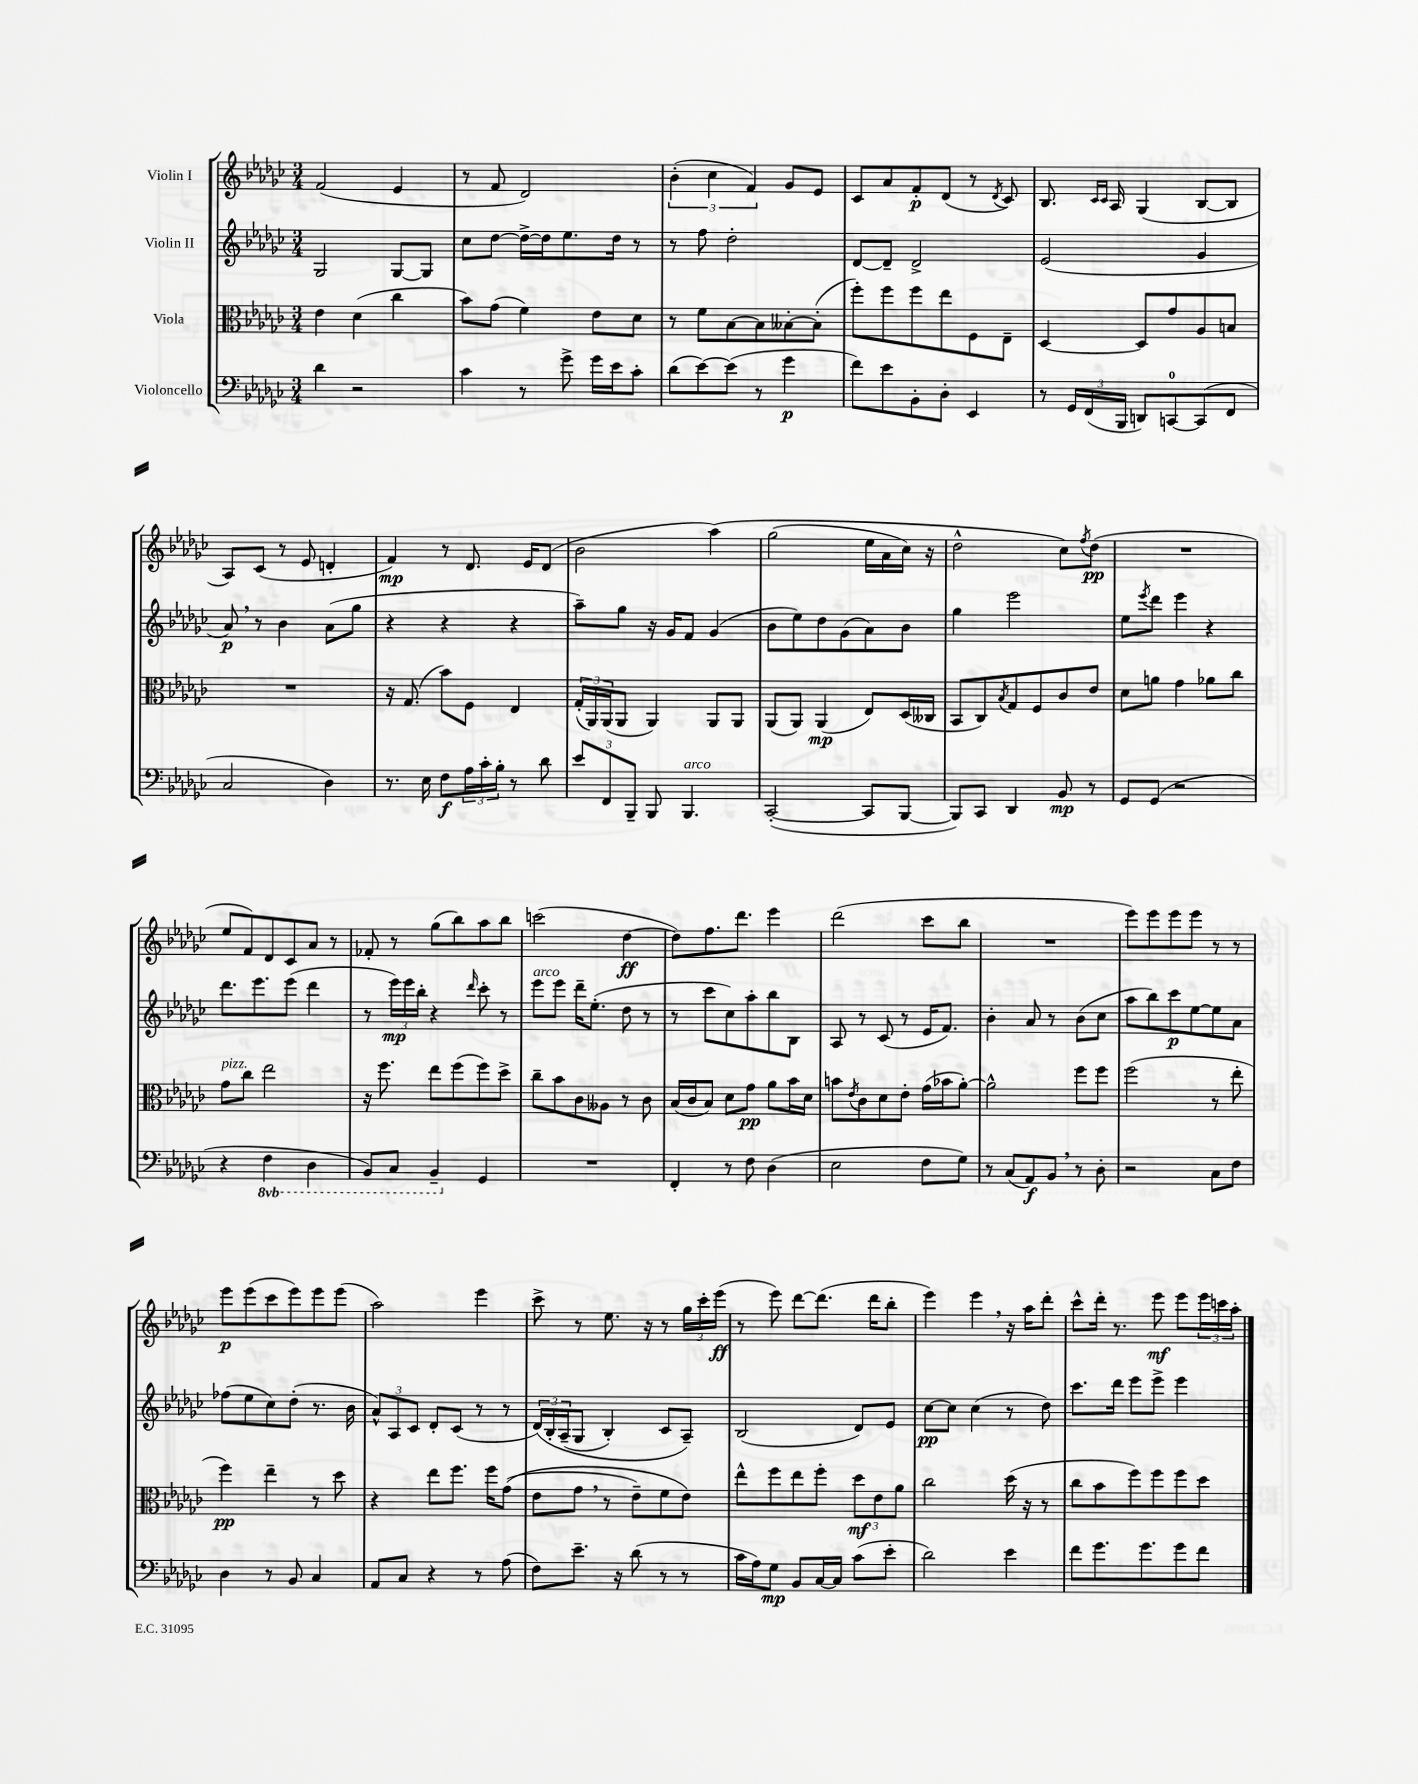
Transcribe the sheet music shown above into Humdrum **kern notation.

**kern	**kern	**kern	**kern
*staff4	*staff3	*staff2	*staff1
*clefF4	*clefC3	*clefG2	*clefG2
*k[b-e-a-d-g-c-]	*k[b-e-a-d-g-c-]	*k[b-e-a-d-g-c-]	*k[b-e-a-d-g-c-]
*M3/4	*M3/4	*M3/4	*M3/4
4d-\	4e-\	2G-/	(2f/
2r	(4d-\	.	.
.	4cc-\	[8G-/L	4e-/
.	.	8G-/]J	.
=	=	=	=
4c-\	8b-\L)	8cc-\L	8r
.	(8g-\J	[8dd-\J	8f/
8r	4f\)	16dd-^\_LL	2d-/)
.	.	16dd-\]J	.
8g-^\	.	8.ee-\	.
16g-\LL	8e-\L	.	.
16e-\J	.	16dd-\Jk	.
8c-'\J	8d-\J	8r	.
=	=	=	=
(8d-\L	8r	8r	(6b-'\
[8e-\)	8f\L	8ff\	.
.	.	.	6cc-\
(8e-\]J	[8B-\	2dd-'\	.
.	.	.	6f/)
8r	8B-\]	.	.
4g-\	[8B--'\	.	8g-/L
.	(8B--'\]J	.	8e-/J
=	=	=	=
8f\L)	8ff'\L)	[8d-/L	8c-/L
8e-\	8ff\	8d-~/]J	8a-/
8BB-'\	8ff\	2d-^/	8f'/
8D-'\J	8ee-\	.	(8d-/J
4EE-/	8F\	.	8r
.	.	.	8qd-/
.	8E-~\J	.	8c-/)
=	=	=	=
8r	[4D-/	(2e-/	8.B-/
24GG-/LL	.	.	.
(24FF/	.	.	.
.	.	.	16qqc-/LL
.	.	.	16qqc-/JJ
.	.	.	16A-/
24BBB-/JJ	.	.	.
8DD/L)	8D-/]L	.	(4G-/
[8CC/	8g-/	.	.
(8CC/]	8A-/	4g-/	[8B-/L
8FF/J	8B/J	.	8B-/]J
=	=	=	=
2C-/	2.r	8a-/)	8A-/L)
.	.	8r	(8c-/J
.	.	4b-\	8r
.	.	.	8e-/
4D-\)	.	(8a-\L	4d'/
.	.	8gg-\J	.
=	=	=	=
8.r	16r	4r	4f/)
.	(8.G-/	.	.
16E-\	.	.	.
8F\L	8b-\L)	4r	8r
24A-\L	8F\J	.	8.d-/
24c-'\	.	.	.
24B-'\JJ	.	.	.
8r	4E-/	4r	.
.	.	.	16e-/LK
8d-\	.	.	(8d-/J
=	=	=	=
12e-/L	(24G-'/LL	8aa-~\L)	2b-\
.	24AA-/)	.	.
12FF/	(24AA-/J	.	.
.	8AA-/J	8gg-\J	.
12BBB-~/J	.	.	.
8BBB-/	4AA-/)	16r	.
.	.	16g-/LK	.
4.BBB-/	.	8f/J	.
.	8AA-/L	(4g-/	&(4aa-\)
.	8AA-/J	.	.
=	=	=	=
([2CC-'/	(8AA-/L	8b-\L	(2gg-\
.	8AA-/J)	8ee-\)	.
.	(4AA-/	8dd-\	.
.	.	(8g-\	.
8CC-/]L	8E-/L)	8a-\)	16ee-\LL
.	.	.	16a-\
[8BBB-/J	(16D-/L	8b-\J	16cc-\JJ)
.	16C--/JJ	.	16r
=	=	=	=
8BBB-/]L)	8BB-/L	4gg-\	2dd-^^\
8CC-/J	8C-/)	.	.
.	8qB-/	.	.
4DD-/	8G-/	2eee-\	.
.	8F/	.	.
8BB-/	8c-/	.	8cc-\L&)
.	.	.	8qff/
8r	8e-/J	.	(8dd-\J
=	=	=	=
8GG-/L	8d-\L	8ee-\L	2.r
.	.	8qeee-/	.
(8GG-/J	8a\J	8ddd-\J	.
2r	4g-\	4eee-\	.
.	8a-\L	4r	.
.	8cc-\J	.	.
=	=	=	=
4r	8g-\L	8.ddd-\L	8ee-/L
.	8cc-\J	.	8f/)
.	.	8.eee-\	.
4FF\	2ee-\	.	8d-/
.	.	(8eee-\J	8c-/
4DD-\	.	4ddd-\	8a-/J
.	.	.	8r
=	=	=	=
8BBB-/L)	16r	8r	8f-'/
.	8.ff\	.	.
8CC-/J	.	24eee-\LL)	8r
.	.	24eee-\	.
.	.	24bb-'\JJ	.
4BBB-~/	8ee-\L	4r	(8gg-\L
.	(8ff\	.	8bb-\)
.	.	16qqddd-/	.
4GG-/	8ff\)	8ccc-'\	8aa-\
.	8dd-^\J	8r	8bb-\J
=	=	=	=
2.r	8cc-~\L	8eee-\L	(2ccc\
.	8b-\	8eee-\J	.
.	8c-\	16ddd-~\LK	.
.	.	(8.ee-'\J	.
.	8A--\J	.	.
.	8r	8dd-\	[4dd-\
.	8c-\	8r	.
=	=	=	=
4FF'/	(16B-/LL	8r	8dd-\]L)
.	16c-/J	.	.
.	8B-/J)	8ccc-\L	8.ff\
8r	8d-\L	8cc-\)	.
.	.	.	8.ddd-\J
8F\	8g-\J	8aa-'\	.
(4D-\	8a-\L	8bb-\	4eee-\
.	16b-\L	8B-\J	.
.	16d-\JJ	.	.
=	=	=	=
2E-\	8b\L	8A-/	(2ddd-\
.	8qe-/	.	.
.	8c-\	8r	.
.	8d-\	(8c-/	.
.	8e-'\J	8r	.
8F\L	(16g-\LL	16e-/LK	8ccc-\L
.	16b-\J	8.f/J)	.
8G-\J)	[8a-'\J)	.	8bb-\J
=	=	=	=
8r	2a-^^\]	4b-'\	2.r
(8C-/L	.	.	.
8AA-/)	.	8a-/	.
8BB-/J	.	8r	.
8r	8ff\L	(8b-\L	.
8D-'\	8ff\J	8cc-\J	.
=	=	=	=
2r	(2ff\	8aa-\L	8eee-\L)
.	.	8bb-\)	8eee-\
.	.	8ccc-\	8eee-\
.	.	[8ee-\	8eee-\J
8C-\L	8r	8ee-\]	8r
8F\J	8ee-'\	8a-\J	8r
=	=	=	=
4D-\	4ff\)	(8ff-\L	8eee-\L
.	.	8ee-\	(8eee-\
8r	4ee-~\	8cc-\)	8ccc-\
8BB-/	.	(8dd-'\J	8eee-\)
4C-/	8r	8.r	8eee-\
.	8dd-\	.	(8eee-\J
.	.	16b-\	.
=	=	=	=
8AA-/L	4r	12a-^^/L)	2aa-\)
.	.	12A-/	.
8C-/J	.	.	.
.	.	12c-/J	.
4r	8ee-\L	8d-'/L	.
.	8.ff\J	(8c-/J	.
8r	.	8r	4eee-\
.	16ff\LK	.	.
(8A-\	&((8g-\J	8r	.
=	=	=	=
8F\L)	8e-\L	&(24d-/LL)	8ccc-^\
.	.	24B-'/	.
.	.	(24A-~/J	.
8.e-~\J	8g-\J	8G-/J	8r
.	8r	4B-'/)	8.ee-\
16r	.	.	.
(8d-\	8e-~\L)	.	.
.	.	.	16r
8r	8f\	8c-/L	8r
8r	8e-\J&)	8A-~/J&)	24gg-\LL
.	.	.	24ccc-'\
.	.	.	(24eee-\JJ
=	=	=	=
16c-\LL	8ee-^^\L	(2B-/	8r
16A-\J)	.	.	.
8G-\J	8ff\	.	8eee-\)
8BB-/L	8ee-\	.	[8ddd-\L
[16C-/L	8ff'\J	.	(8.ddd-\]J
16C-/]JJ	.	.	.
(8c-\L	12dd-\L	8d-/L)	.
.	.	.	16ddd-\LK
.	12e-\	.	.
8e-'\J	.	8e-/J	8bb-'\J
.	12a-\J	.	.
=	=	=	=
2d-\)	2cc-\	[8cc-\L	4eee-\)
.	.	8cc-\]J	.
.	.	(4cc-\	4eee-\
4e-\	(16dd-\	8r	16r
.	16r	.	16aa-\LK
.	8r	8dd-\)	8ddd-'\J
=	=	=	=
8f\L	8cc-\L	8.ccc-\L	8ccc-^^\L
8.g-\	8b-\	.	16ddd-'\Jk
.	.	16ddd-\Jk	8.r
.	8ff\)	8eee-\L	.
8.g-\	.	.	.
.	8ff\	8eee-^\J	8eee-\
8g-\	8ff\	4eee-\	8eee-\L
8f\J	8dd-\J	.	24eee-\L
.	.	.	24ccc\
.	.	.	24aa-'\JJ
==	==	==	==
*-	*-	*-	*-
